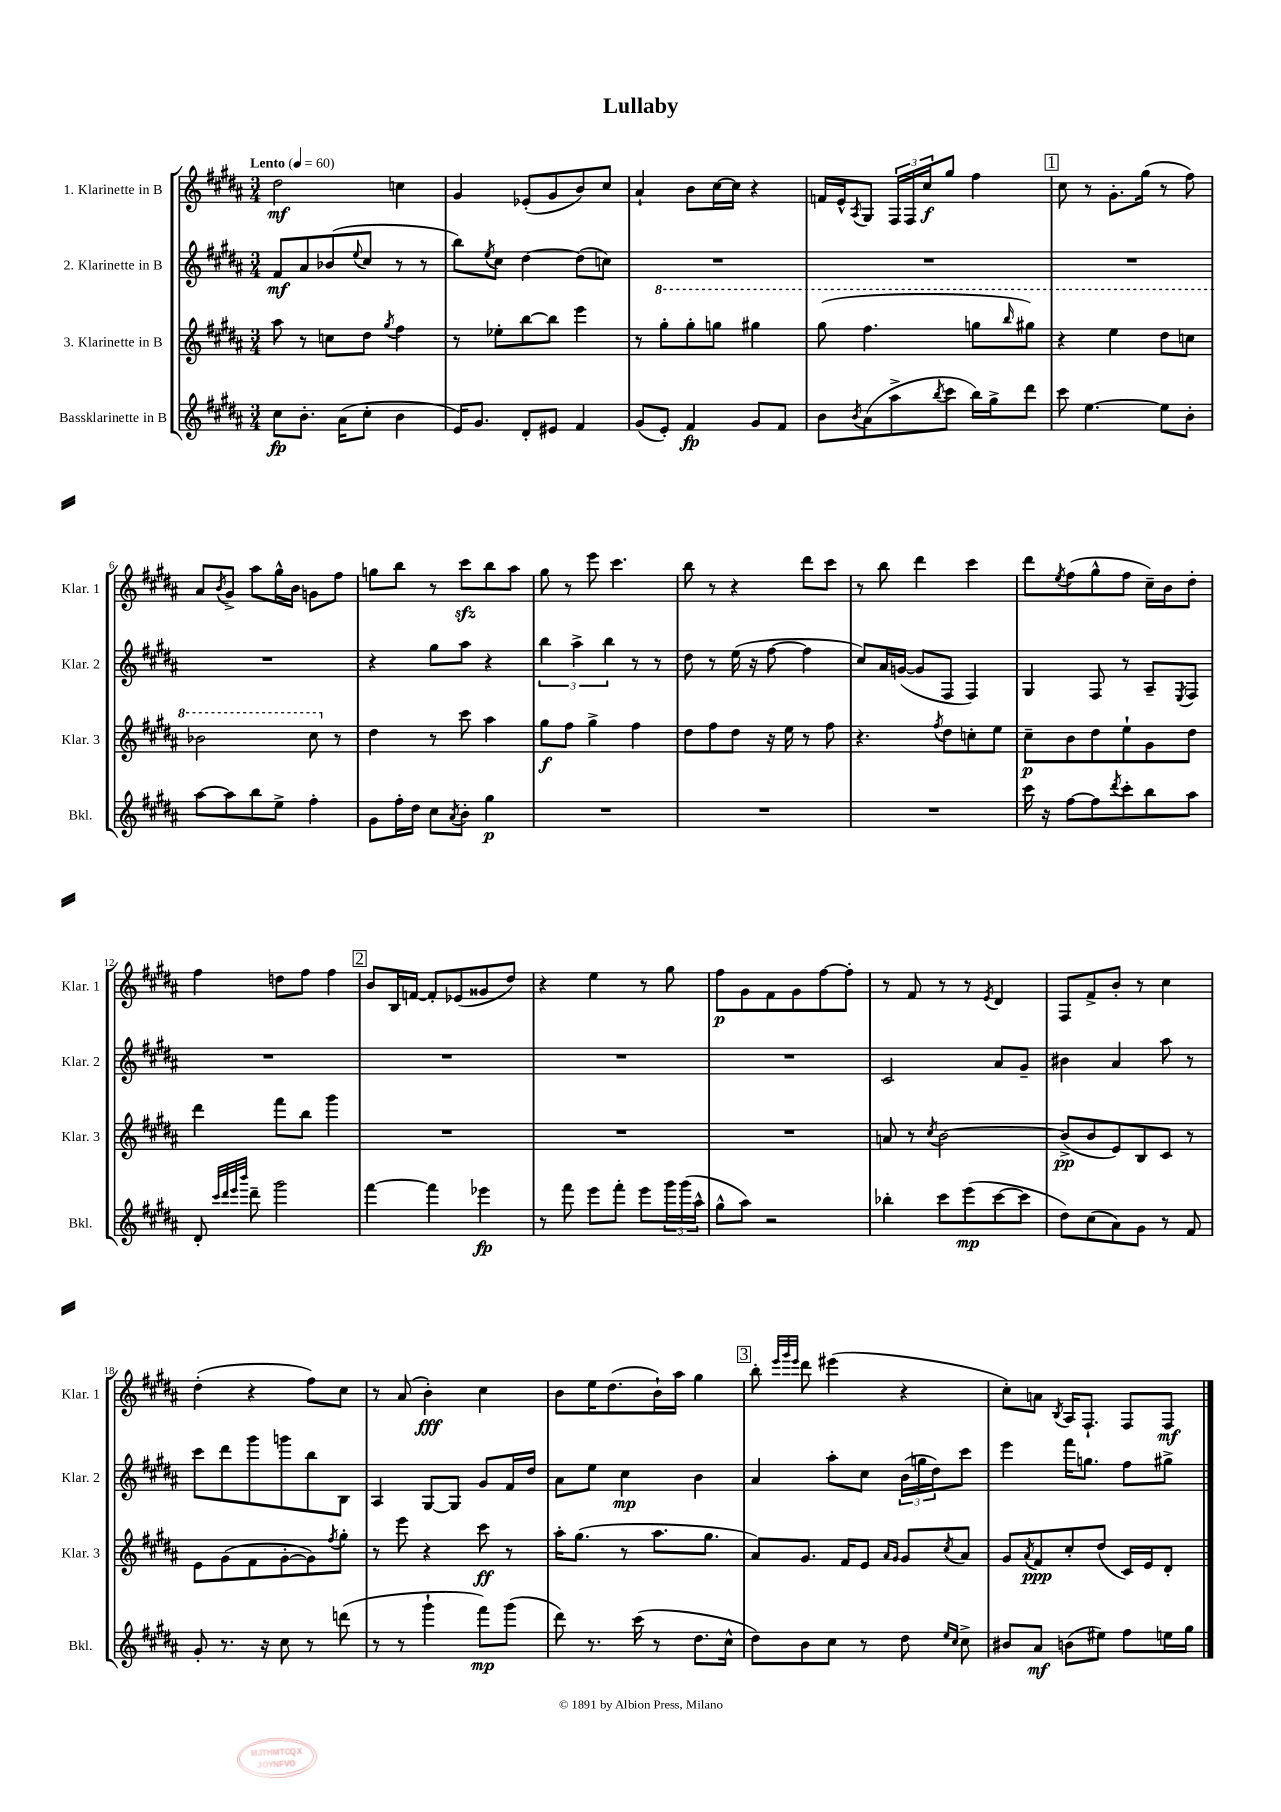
\header { title = "Lullaby" }
<<
\new StaffGroup <<
\new Staff = "s0" \with { instrumentName = "1. Klarinette in B" shortInstrumentName = "Klar. 1" } {
    \clef treble \key b \major \numericTimeSignature \time 3/4 \tempo "Lento" 4 = 60
    dis''2\mf c''4 |
    gis'4 ees'8-.( gis'8 b'8) cis''8 |
    ais'4-! b'8 cis''16~ cis''16 r4 |
    f'16 e'16-^ \acciaccatura { ais8 } gis8 \tuplet 3/2 { fis16 fis16 cis''16\f } gis''8 fis''4 |
    \mark \markup { \box "1" } cis''8 r8 gis'8.-. gis''16( r8 fis''8) |
    ais'8 \acciaccatura { b'8 } gis'8-> ais''8 gis''16-^ b'16 g'8 fis''8 |
    g''8 b''8 r8 cis'''8\sfz b''8 ais''8 |
    gis''8 r8 e'''8 cis'''4. |
    b''8 r8 r4 dis'''8 cis'''8 |
    r8 b''8 dis'''4 cis'''4 |
    dis'''8 \acciaccatura { e''8 } fis''8( gis''8-^ fis''8 cis''16--) b'16 dis''8-. |
    fis''4 d''8 fis''8 fis''4 |
    \mark \markup { \box "2" } b'8 b16 f'16~ f'8-. ees'8( gisis'8 dis''8) |
    r4 e''4 r8 gis''8 |
    fis''8\p gis'8 fis'8 gis'8 fis''8~ fis''8-. |
    r8 fis'8 r8 r8 \acciaccatura { e'8 } dis'4 |
    fis8 fis'8-> b'8-. r8 cis''4 |
    dis''4-.( r4 fis''8) cis''8 |
    r8 ais'8( b'4-.\fff) cis''4 |
    b'8 e''16 dis''8.( b'16-!) ais''16 gis''4 |
    \mark \markup { \box "3" } b''8-. \grace { e'''32 gis'''32 e'''32 } dis'''8 eis'''4( r4 |
    cis''8-.) a'8 \acciaccatura { b8 } ais16 fis8.-! fis8 fis8\mf \bar "|." |
}
\new Staff = "s1" \with { instrumentName = "2. Klarinette in B" shortInstrumentName = "Klar. 2" } {
    \clef treble \key b \major \numericTimeSignature \time 3/4
    fis'8\mf ais'8 bes'8( \appoggiatura { e''8 } cis''8 r8 r8 |
    b''8) \acciaccatura { e''8 } cis''8 dis''4~ dis''8( c''8) |
    R2. |
    R2. |
    \mark \markup { \box "1" } R2. |
    R2. |
    r4 gis''8 ais''8 r4 |
    \tuplet 3/2 { b''4 ais''4-> b''4 } r8 r8 |
    dis''8 r8 e''16( r16 fis''8~ fis''4 |
    cis''8) ais'16 g'16~( g'8 fis8 fis4) |
    gis4 fis8 r8 ais8-- \acciaccatura { e8 } fis8 |
    R2. |
    \mark \markup { \box "2" } R2. |
    R2. |
    R2. |
    cis'2 ais'8 gis'8-- |
    bis'4 ais'4 ais''8 r8 |
    cis'''8 dis'''8 gis'''8 g'''8 b''8 b8 |
    ais4 gis8~ gis8 gis'8 fis'16 dis''16 |
    ais'8 e''8 cis''4\mp b'4 |
    \mark \markup { \box "3" } ais'4 ais''8-. cis''8 \tuplet 3/2 { b'16( g''16 dis''16) } cis'''8 |
    e'''4 fis'''16 g''8. fis''8 gis''8-> \bar "|." |
}
\new Staff = "s2" \with { instrumentName = "3. Klarinette in B" shortInstrumentName = "Klar. 3" } {
    \clef treble \key b \major \numericTimeSignature \time 3/4
    ais''8 r8 c''8 dis''8 \acciaccatura { gis''8 } fis''4 |
    r8 ees''8-. b''8~ b''8 e'''4 |
    r8 \ottava #1 gis'''8-. gis'''8-. g'''8 gis'''4 |
    gis'''8( fis'''4. g'''8 \grace { b'''16 } gis'''8) |
    \mark \markup { \box "1" } r4 e'''4 dis'''8 c'''8 |
    bes''2 cis'''8 \ottava #0 r8 |
    dis''4 r8 cis'''8 ais''4 |
    gis''8\f fis''8 gis''4-> fis''4 |
    dis''8 fis''8 dis''8 r16 e''16 r8 fis''8 |
    r4. \acciaccatura { fis''8 } dis''8 c''8-. e''8 |
    cis''8--\p b'8 dis''8 e''8-! gis'8 dis''8 |
    dis'''4 fis'''8 b''8 gis'''4 |
    \mark \markup { \box "2" } R2. |
    R2. |
    R2. |
    a'8 r8 \acciaccatura { cis''8 } b'2~ |
    b'8->\pp( b'8 e'8) b8 cis'8 r8 |
    e'8 gis'8( fis'8 gis'8~-. gis'8) \acciaccatura { fis''8 } gis''8-. |
    r8 e'''8 r4 cis'''8\ff r8 |
    ais''16-. gis''8.( r8 ais''8. gis''8. |
    \mark \markup { \box "3" } ais'8) gis'8. fis'16 e'8 \grace { ais'16 gis'16 } gis'8 \acciaccatura { cis''8 } ais'8 |
    gis'8 \acciaccatura { ais'8 } fis'8\ppp cis''8-. dis''8( cis'16) e'16 dis'8-. \bar "|." |
}
\new Staff = "s3" \with { instrumentName = "Bassklarinette in B" shortInstrumentName = "Bkl." } {
    \clef treble \key b \major \numericTimeSignature \time 3/4
    cis''8\fp b'8.-. ais'16( cis''8-. b'4 |
    e'16) gis'8. dis'8-. eis'8 fis'4 |
    gis'8( e'8-.) fis'4\fp gis'8 fis'8 |
    b'8 \acciaccatura { b'8 } ais'8( ais''8-> \acciaccatura { b''8 } cis'''8 b''16) gis''16-> dis'''8 |
    \mark \markup { \box "1" } cis'''8 e''4.~ e''8 b'8-. |
    ais''8~ ais''8 b''8 e''8-> fis''4-. |
    gis'8 fis''16-. dis''16 cis''8 \acciaccatura { ais'8 } b'8-. gis''4\p |
    R2. |
    R2. |
    R2. |
    cis'''16 r16 fis''8~ fis''8 \acciaccatura { dis'''8 } cis'''8-. b''8 ais''8 |
    dis'8-. \grace { cis'''32 dis'''32 e'''32 b'''32 } dis'''8-- gis'''2 |
    \mark \markup { \box "2" } fis'''4~ fis'''4 ees'''4\fp |
    r8 fis'''8 e'''8 fis'''8-. e'''8 \tuplet 3/2 { gis'''16 gis'''16( ais''16-^ } |
    gis''8-^ ais''8) r2 |
    bes''4-. cis'''8 e'''8\mp( cis'''8~ cis'''8 |
    dis''8) cis''8( ais'8) gis'8 r8 fis'8 |
    gis'8-. r8. r16 cis''8 r8 d'''8( |
    r8 r8 gis'''4-! fis'''8\mp) gis'''8( |
    dis'''8) r8. cis'''16( r8 dis''8. cis''16-^ |
    \mark \markup { \box "3" } dis''8) b'8 cis''8 r8 dis''8 \grace { e''16 cis''16 } cis''8-> |
    bis'8 ais'8\mf b'8( eis''8) fis''8 e''16 gis''16 \bar "|." |
}
>>
>>
